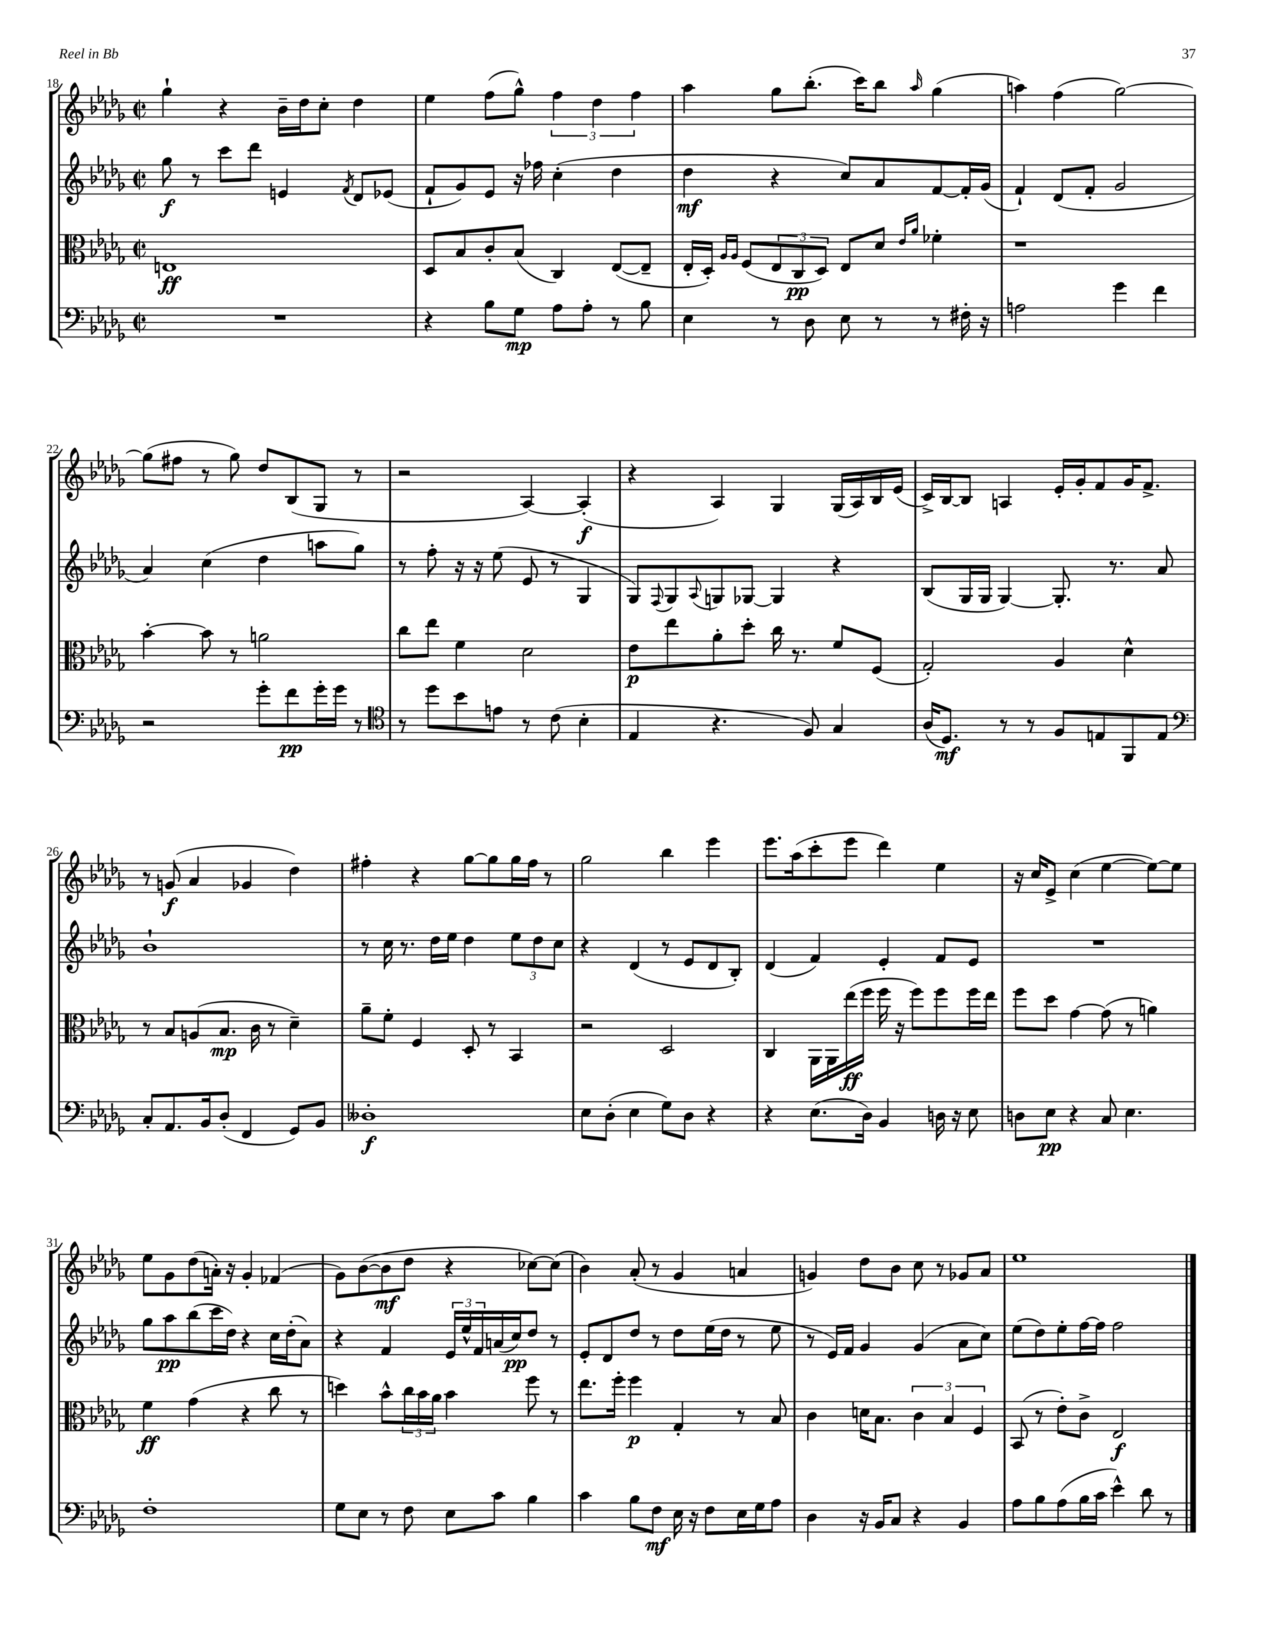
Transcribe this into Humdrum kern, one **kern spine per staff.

**kern	**kern	**kern	**kern
*staff4	*staff3	*staff2	*staff1
*clefF4	*clefC3	*clefG2	*clefG2
*k[b-e-a-d-g-]	*k[b-e-a-d-g-]	*k[b-e-a-d-g-]	*k[b-e-a-d-g-]
*M2/2	*M2/2	*M2/2	*M2/2
*met(c|)	*met(c|)	*met(c|)	*met(c|)
1r	1E	8gg-	4gg-`
.	.	8r	.
.	.	8ccc	4r
.	.	8ddd-	.
.	.	4e	16b-~
.	.	.	16dd-
.	.	.	8cc'
.	.	8qf	.
.	.	8d-	4dd-
.	.	(8e-	.
=	=	=	=
4r	8D-	8f`	4ee-
.	8B-	8g-)	.
8B-	8c'	8e-	(8ff
8G-	(8B-	16r	8gg-^^)
.	.	16ff-	.
8A-	4C)	(4cc'	6ff
8A-'	.	.	.
.	.	.	6dd-
8r	([8E-	4dd-	.
.	.	.	6ff
8B-	8E-~]	.	.
=	=	=	=
4E-	16E-'	4dd-	4aa-
.	16D-')	.	.
.	16qqA-	.	.
.	16qqA-	.	.
.	(8F	.	.
8r	12E-	4r	8gg-
.	12C	.	.
8D-	.	.	(8.bb-'
.	12D-)	.	.
8E-	8E-	8cc)	.
.	.	.	16ccc)
8r	8d-	8a-	8bb-
.	16qqe-	.	.
.	16qqa-	.	16qqaa-
8r	4f-'	[8f	(4gg-
16F#'	.	16f']	.
16r	.	(16g-	.
=	=	=	=
2A	1r	4f`)	4aa)
.	.	(8d-	(4ff
.	.	8f'	.
4g-	.	2g-	[2gg-)
4f	.	.	.
=	=	=	=
2r	[4b-'	4a-)	(8gg-]
.	.	.	8ff#
.	8b-]	(4cc	8r
.	8r	.	8gg-)
8g-'	2a	4dd-	8dd-
8f	.	.	(8B-
16g-'	.	8aa	8G-
16g-	.	.	.
8r	.	8gg-)	8r
=	=	=	=
*clefC4	*	*	*
8r	8cc	8r	2r
8dd-	8ee-	8ff'	.
8b-	4f	16r	.
.	.	16r	.
8e	.	(8ee-	.
8r	2d-	8e-	[4A-)
(8c	.	8r	.
4B-'	.	4G-	(4A-']
=	=	=	=
4E-	8e-	8G-)	4r
.	.	8qqF	.
.	8ee-	8G-	.
.	.	8qqA-	.
4.r	8a-'	8G	4A-)
.	8dd-'	[8G-	.
.	16cc	4G-]	4G-
.	8.r	.	.
8F)	.	.	.
4G-	8f	4r	(16G-
.	.	.	16A-)
.	(8F	.	16B-
.	.	.	(16e-
=	=	=	=
(16A-	2G-')	(8B-	16c^)
8.D-)	.	.	[16B-
.	.	16G-	8B-]
.	.	16G-	.
8r	.	[4G-)	4A
8r	.	.	.
8F	4A-	8.G-']	16e-'
.	.	.	16g-'
8E	.	.	8f
.	.	8.r	.
8FF	4d-^^	.	16g-
.	.	.	8.f^
8E	.	8a-	.
=	=	=	=
*clefF4	*	*	*
8C'	8r	1b-`	8r
8.AA-	8B-	.	(8g
.	(8A	.	4a-
16BB-	.	.	.
(8D-'	8.B-	.	.
4FF	.	.	4g-
.	16c	.	.
.	8r	.	.
8GG-)	4d-~)	.	4dd-)
8BB-	.	.	.
=	=	=	=
1D--'	8a-~	8r	4ff#'
.	8f'	16cc	.
.	.	8.r	.
.	4F	.	4r
.	.	16dd-	.
.	.	16ee-	.
.	8D-'	4dd-	[8gg-
.	8r	.	8gg-]
.	4BB-	12ee-	16gg-
.	.	.	16ff#
.	.	12dd-	.
.	.	.	8r
.	.	12cc	.
=	=	=	=
8E-	2r	4r	2gg-
(8D-'	.	.	.
4E-	.	(4d-	.
8G-)	2D-	8r	4bb-
8D-	.	8e-	.
4r	.	8d-	4eee-
.	.	8B-')	.
=	=	=	=
4r	4C	(4d-	8.eee-
.	.	.	(16aa-
(8.E-	16AA-	4f)	8ccc'
.	16AA-	.	.
.	(16ee-	.	8eee-
16D-)	16ff	.	.
4BB-	16ff	4e-'	4ddd-)
.	16r	.	.
.	8ff)	.	.
16D	8ff	8f	4ee-
16r	.	.	.
8E-	16ff	8e-	.
.	16ee-	.	.
=	=	=	=
8D	8ff	1r	16r
.	.	.	16cc
8E-	8dd-	.	8e-^
4r	[4g-	.	(4cc
8C	(8g-]	.	[4ee-
4.E-	8r	.	.
.	4a)	.	8ee-_)
.	.	.	8ee-]
=	=	=	=
1F'	4f	8gg-	8ee-
.	.	8aa-	8g-
.	(4g-	(8bb-	(8dd-
.	.	16ccc	16a')
.	.	16dd-)	16r
.	4r	4r	4g-'
.	8cc	16cc	(4f-
.	.	(16dd-'	.
.	8r	8a-)	.
=	=	=	=
8G-	4dd)	4r	8g-)
8E-	.	.	([8b-
8r	8b-^^	4f	8b-]
8F	24cc	.	8dd-
.	24b-	.	.
.	24a-	.	.
8E-	4b-	24e-	4r
.	.	24ee-^^	.
.	.	24f	.
8c	.	(16a	.
.	.	16cc)	.
4B-	8ff	8dd-	[8cc-)
.	8r	8r	(8cc-]
=	=	=	=
4c	8.ee-	8e-'	4b-)
.	.	8d-	.
.	16ff'	.	.
8B-	4ff	8dd-	(8a-'
8F	.	8r	8r
16E-	4G-'	8dd-	4g-
16r	.	.	.
8F	.	(16ee-	.
.	.	16dd-	.
16E-	8r	8r	4a
16G-	.	.	.
8A-	8B-	8ee-	.
=	=	=	=
4D-	4c	8r	4g)
.	.	16e-)	.
.	.	16f	.
16r	16d	4g-	8dd-
16BB-	8.B-	.	.
8C	.	.	8b-
4r	6c	(4g-	8cc
.	.	.	8r
.	6B-	.	.
4BB-	.	8a-	8g-
.	6F	.	.
.	.	8cc)	8a-
=	=	=	=
8A-	(8BB-	(8ee-	1ee-
8B-	8r	8dd-)	.
(8A-	8e-')	8ee-'	.
16B-	8c^	[16ff	.
16c	.	16ff]	.
4e-^^)	2E-	2ff	.
8d-	.	.	.
8r	.	.	.
==	==	==	==
*-	*-	*-	*-
